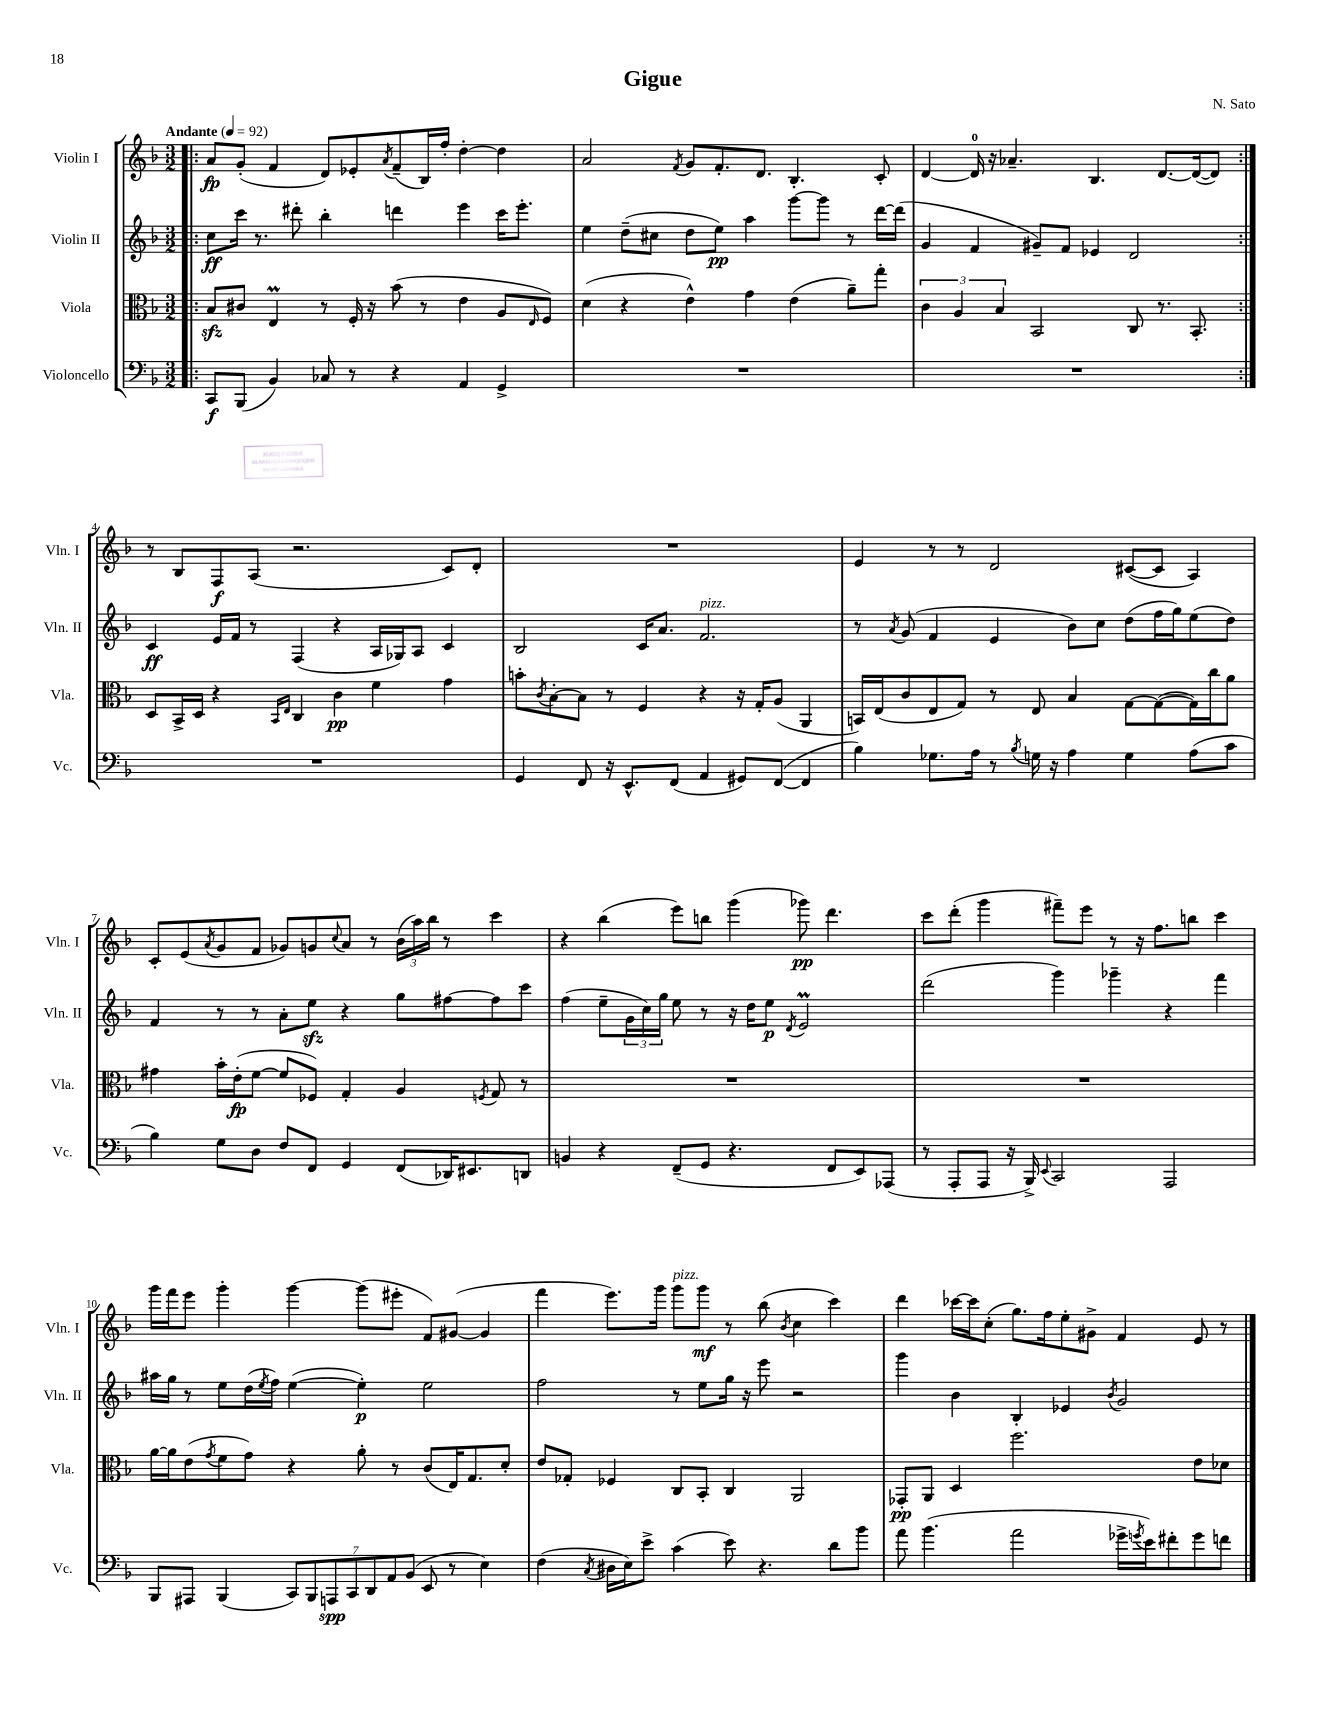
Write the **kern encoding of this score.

**kern	**dynam	**kern	**dynam	**kern	**dynam	**kern	**dynam
*part4	*part4	*part3	*part3	*part2	*part2	*part1	*part1
*staff4	*staff4	*staff3	*staff3	*staff2	*staff2	*staff1	*staff1
*I"Violoncello	*	*I"Viola	*	*I"Violin II	*	*I"Violin I	*
*I'Vc.	*	*I'Vla.	*	*I'Vln. II	*	*I'Vln. I	*
*clefF4	*	*clefC3	*	*clefG2	*	*clefG2	*
*k[b-]	*	*k[b-]	*	*k[b-]	*	*k[b-]	*
*M3/2	*	*M3/2	*	*M3/2	*	*M3/2	*
*MM92	*	*MM92	*	*MM92	*	*MM92	*
=1!|:	=1!|:	=1!|:	=1!|:	=1!|:	=1!|:	=1!|:	=1!|:
!	!	!	!	!	!	!LO:TX:a:B:t=Andante	!
8CC/L	f	8B-zz/L	.	8cc\L	ff	8a/L	fp
(8BBB-/J	.	8c#X/J	.	16ccc\Jk	.	(8g'/J	.
.	.	.	.	8.r	.	.	.
4BB-/)	.	4Em/	.	.	.	4f/	.
.	.	.	.	8ddd#X'\	.	.	.
8C-X/	.	8r	.	4bb-'\	.	8d/L)	.
8r	.	16F'/	.	.	.	8e-X'/	.
.	.	16r	.	.	.	.	.
.	.	.	.	.	.	8qa/	.
4r	.	(8b-\	.	4dddn\	.	(8f~/	.
.	.	8r	.	.	.	16B-/L)	.
.	.	.	.	.	.	16ff'/JJ	.
4AA/	.	4e\	.	4eee\	.	[4dd'\	.
4GG^/	.	8A/L	.	16ccc\KL	.	4dd\]	.
.	.	.	.	8.eee'\J	.	.	.
.	.	16qqE/	.	.	.	.	.
.	.	8F/J)	.	.	.	.	.
=2	=2	=2	=2	=2	=2	=2	=2
1.r	.	(4d\	.	4ee\	.	2a/	.
.	.	4r	.	(8dd~\L	.	.	.
.	.	.	.	8cc#X\J	.	.	.
.	.	.	.	.	.	8qf/	.
.	.	4e^^\)	.	8dd\L	.	8g/L	.
.	.	.	.	8ee\J)	pp	8.f'/	.
.	.	4g\	.	4aa\	.	.	.
.	.	.	.	.	.	8.d/J	.
.	.	(4e\	.	[8ggg\L	.	4.B-'/	.
.	.	.	.	8ggg\J]	.	.	.
.	.	8a~\L)	.	8r	.	.	.
.	.	8gg'\J	.	[16ddd\LL	.	8c'/	.
.	.	.	.	(16ddd\JJ]	.	.	.
=3	=3	=3	=3	=3	=3	=3	=3
1.r	.	6c\	.	4g/	.	[4d/	.
.	.	6A/	.	.	.	.	.
.	.	.	.	4f/	.	16d/]	.
.	.	.	.	.	.	16r	.
.	.	6B-/	.	.	.	.	.
.	.	.	.	.	.	4.a-X~/	.
.	.	2BB-/	.	8g#X~/L)	.	.	.
.	.	.	.	8f/J	.	.	.
.	.	.	.	4e-X/	.	4.B-/	.
.	.	8C/	.	2d/	.	.	.
.	.	8.r	.	.	.	[8.d/L	.
.	.	8.BB-'/	.	.	.	(16d/k_	.
.	.	.	.	.	.	8d/J])	.
!!LO:LB:g=z
=4:|!	=4:|!	=4:|!	=4:|!	=4:|!	=4:|!	=4:|!	=4:|!
1.r	.	8D/L	.	4c/	ff	8r	.
.	.	16BB-^/L	.	.	.	8B-/L	.
.	.	16D/JJ	.	.	.	.	.
.	.	4r	.	16e/LL	.	8F/	f
.	.	.	.	16f/JJ	.	.	.
.	.	.	.	8r	.	(8A/J	.
.	.	16qqBB-/LL	.	.	.	.	.
.	.	16qqE/JJ	.	.	.	.	.
.	.	4C/	.	(4F/	.	2.r	.
.	.	4c\	pp	4r	.	.	.
.	.	4f\	.	16A/LL	.	.	.
.	.	.	.	16G-X/J)	.	.	.
.	.	.	.	8A/J	.	.	.
.	.	4g\	.	4c/	.	8c/L)	.
.	.	.	.	.	.	8d'/J	.
=5	=5	=5	=5	=5	=5	=5	=5
4GG/	.	8bn'\L	.	2B-/	.	1.r	.
.	.	8qc/	.	.	.	.	.
.	.	[8B-'\	.	.	.	.	.
8FF/	.	8B-\J]	.	.	.	.	.
16r	.	8r	.	.	.	.	.
8.EE^^/L	.	.	.	.	.	.	.
.	.	4F/	.	16c/KL	.	.	.
.	.	.	.	8.a/J	.	.	.
(8FF/J	.	.	.	.	.	.	.
!	!	!	!	!LO:TX:a:i:t=pizz.	!	!	!
4AA/	.	4r	.	2.f/	.	.	.
8GG#X/L)	.	16r	.	.	.	.	.
.	.	16G'/KL	.	.	.	.	.
([8FF/J	.	(8A/J	.	.	.	.	.
4FF/]	.	4AA/	.	.	.	.	.
=6	=6	=6	=6	=6	=6	=6	=6
4B-\)	.	16BBn/LL)	.	8r	.	4e/	.
.	.	(16E/J	.	.	.	.	.
.	.	.	.	8qa/	.	.	.
.	.	8c/	.	(8g/	.	.	.
8.G-X\L	.	8E/	.	4f/	.	8r	.
.	.	8G/J)	.	.	.	8r	.
16A\Jk	.	.	.	.	.	.	.
8r	.	8r	.	4e/	.	2d/	.
8qB-/	.	.	.	.	.	.	.
16Gn\	.	8E/	.	.	.	.	.
16r	.	.	.	.	.	.	.
4A\	.	4B-/	.	8b-\L)	.	.	.
.	.	.	.	8cc\J	.	.	.
4G\	.	[8G\L	.	(8dd\L	.	([8c#X/L	.
.	.	(8G\_	.	16ff\L	.	8c#/J]	.
.	.	.	.	16gg\J)	.	.	.
(8A\L	.	16G\L])	.	(8ee\	.	4A/)	.
.	.	16cc\J	.	.	.	.	.
8c\J	.	8a\J	.	8dd\J)	.	.	.
!!LO:LB:g=z
=7	=7	=7	=7	=7	=7	=7	=7
4B-\)	.	4g#X\	.	4f/	.	8c'/L	.
.	.	.	.	.	.	(8e/	.
.	.	.	.	.	.	8qa/	.
8G\L	.	16b-'\LL	.	8r	.	8g/	.
.	.	(16e'\J	fp	.	.	.	.
8D\J	.	[8f\J	.	8r	.	8f/J	.
8F/L	.	8f/L]	.	8a'\L	.	8g-X/L)	.
8FF/J	.	8F-X/J)	.	8eezz\J	.	8gn/	.
.	.	.	.	.	.	8qqcc/	.
4GG/	.	4G'/	.	4r	.	8a/J	.
.	.	.	.	.	.	8r	.
(8FF/L	.	4A/	.	8gg\L	.	(24b-\LL	.
.	.	.	.	.	.	24aa\)	.
.	.	.	.	.	.	24bb-\JJ	.
16DD-X/K)	.	.	.	[8ff#X\	.	8r	.
8.EE#X/	.	.	.	.	.	.	.
.	.	8qFn/	.	.	.	.	.
.	.	8G/	.	8ff#\]	.	4ccc\	.
8DDn/J	.	8r	.	8ccc\J	.	.	.
=8	=8	=8	=8	=8	=8	=8	=8
4BBn/	.	1.r	.	(4ff\	.	4r	.
4r	.	.	.	8ee~\L	.	(4bb-\	.
.	.	.	.	24g\L	.	.	.
.	.	.	.	24cc\)	.	.	.
.	.	.	.	24gg\JJ	.	.	.
(8FF~/L	.	.	.	8ee\	.	8eee\L)	.
8GG/J	.	.	.	8r	.	8bbn\J	.
4.r	.	.	.	16r	.	(4ggg\	.
.	.	.	.	16dd\KL	.	.	.
.	.	.	.	8ee\J	p	.	.
.	.	.	.	8qd/	.	.	.
.	.	.	.	2em/	.	8ggg-X\)	pp
8FF/L	.	.	.	.	.	4.ddd\	.
8EE/)	.	.	.	.	.	.	.
(8AAA-X/J	.	.	.	.	.	.	.
=9	=9	=9	=9	=9	=9	=9	=9
8r	.	1.r	.	(2ddd\	.	8ccc\L	.
8AAA'/L	.	.	.	.	.	(8ddd'\J	.
8AAA/J	.	.	.	.	.	4ggg\	.
16r	.	.	.	.	.	.	.
16BBB-^/)	.	.	.	.	.	.	.
8qqEE/	.	.	.	.	.	.	.
2CC/	.	.	.	4ggg\)	.	8fff#X~\L)	.
.	.	.	.	.	.	8eee\J	.
.	.	.	.	4ggg-X~\	.	8r	.
.	.	.	.	.	.	16r	.
.	.	.	.	.	.	8.ff\L	.
2AAA/	.	.	.	4r	.	.	.
.	.	.	.	.	.	8bbn\J	.
.	.	.	.	4fff\	.	4ccc\	.
!!LO:LB:g=z
=10	=10	=10	=10	=10	=10	=10	=10
8BBB-/L	.	[16a\LL	.	16aa#X\LL	.	16ggg\LL	.
.	.	16a\J]	.	16gg\JJ	.	16fff\J	.
8AAA#X/J	.	(8e\	.	8r	.	8eee\J	.
.	.	8qg/	.	.	.	.	.
(4BBB-/	.	8f\	.	8ee\L	.	4ggg'\	.
.	.	8g\J)	.	(16dd\L	.	.	.
.	.	.	.	8qee/	.	.	.
.	.	.	.	16ff\JJ)	.	.	.
14CC/L)	.	4r	.	([4ee\	.	[4ggg\	.
14BBB-/	.	.	.	.	.	.	.
14AAAn/	spp	.	.	.	.	.	.
14CC/	.	.	.	.	.	.	.
.	.	8a'\	.	4ee'\])	p	(8ggg\L]	.
14DD/	.	.	.	.	.	.	.
14AA/	.	.	.	.	.	.	.
.	.	8r	.	.	.	8eee#X'\J	.
(14BB-/J	.	.	.	.	.	.	.
8EE/	.	(8c/L	.	2ee\	.	8f/L)	.
8r	.	16E/K)	.	.	.	([8g#X/J	.
.	.	8.G/	.	.	.	.	.
4E\)	.	.	.	.	.	4g#/]	.
.	.	8d'/J	.	.	.	.	.
=11	=11	=11	=11	=11	=11	=11	=11
(4F\	.	8e/L	.	2ff\	.	4fff\	.
.	.	8G-X'/J	.	.	.	.	.
8qC/	.	.	.	.	.	.	.
16D#X\LL	.	4F-X/	.	.	.	8.eee\L)	.
16E\J)	.	.	.	.	.	.	.
8e^\J	.	.	.	.	.	.	.
.	.	.	.	.	.	16ggg\Jk	.
!	!	!	!	!	!	!LO:TX:a:i:t=pizz.	!
(4c\	.	8C/L	.	8r	.	8ggg\L	.
.	.	8BB-'/J	.	8ee\L	.	8ggg\J	mf
8e\)	.	4C/	.	16gg\Jk	.	8r	.
.	.	.	.	16r	.	.	.
4.r	.	.	.	8eee\	.	(8bb-\	.
.	.	.	.	.	.	8qb-/	.
.	.	2AA/	.	2r	.	4cc\	.
8d\L	.	.	.	.	.	4ccc\)	.
8b-\J	.	.	.	.	.	.	.
=12	=12	=12	=12	=12	=12	=12	=12
8a\	.	8GG-X'/L	pp	4ggg\	.	4ddd\	.
(4.b-\	.	8AA/J	.	.	.	.	.
.	.	4D/	.	4b-\	.	[16ccc-X\LL	.
.	.	.	.	.	.	16ccc-\J]	.
.	.	.	.	.	.	(8cc'\J	.
2a\	.	2.ff\	.	4B-'/	.	8.gg\L)	.
.	.	.	.	.	.	16ff\k	.
.	.	.	.	4e-X/	.	8ee'\	.
.	.	.	.	.	.	8g#X^\J	.
.	.	.	.	8qb-/	.	.	.
16g-X^\LL	.	.	.	2g/	.	4f/	.
8qgn/	.	.	.	.	.	.	.
16e\J)	.	.	.	.	.	.	.
8f#X'\	.	.	.	.	.	.	.
8g\	.	8e\L	.	.	.	8e/	.
8fn\J	.	8d-X\J	.	.	.	8r	.
==	==	==	==	==	==	==	==
*-	*-	*-	*-	*-	*-	*-	*-
